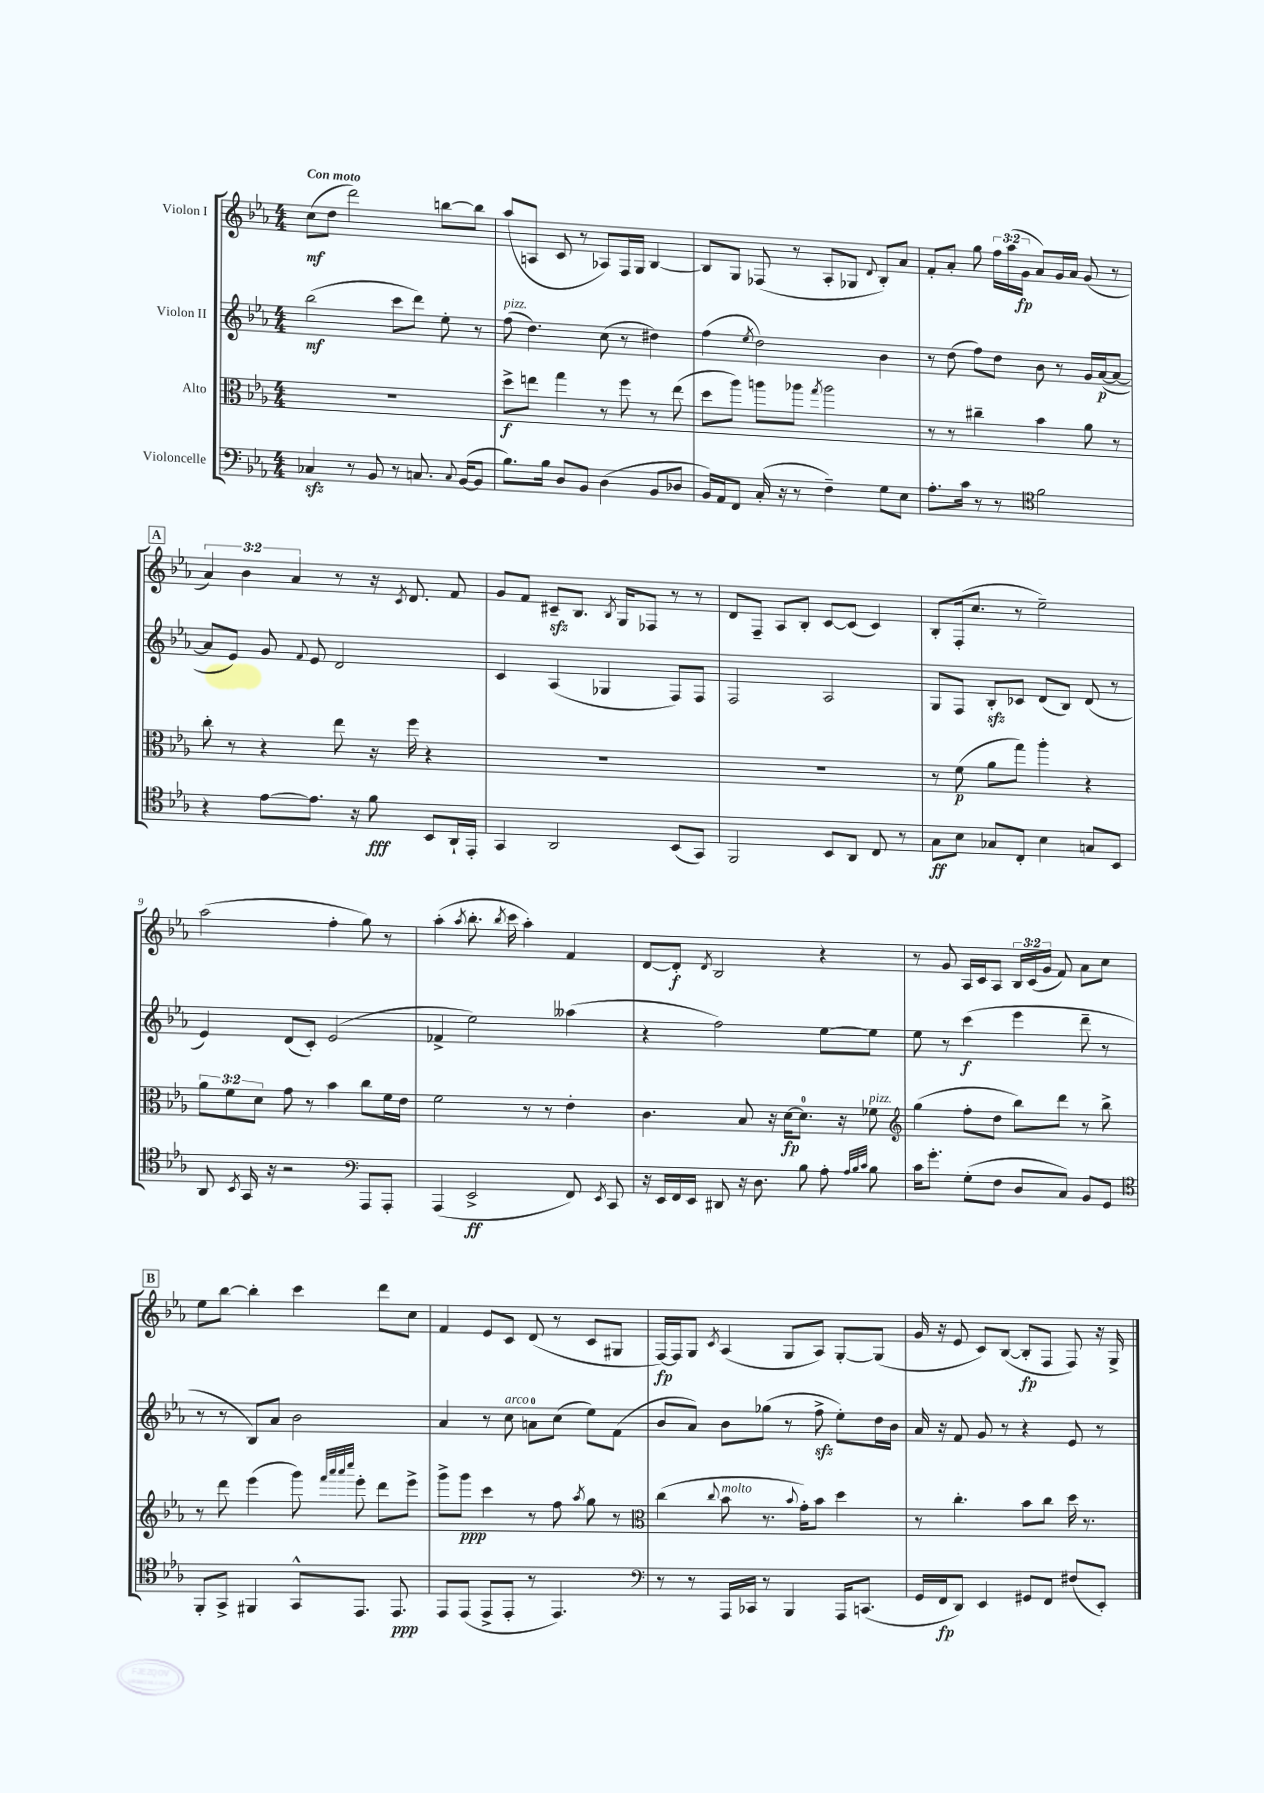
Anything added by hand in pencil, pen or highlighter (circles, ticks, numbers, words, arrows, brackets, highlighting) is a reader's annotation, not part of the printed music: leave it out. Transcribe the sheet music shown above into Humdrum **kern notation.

**kern	**kern	**kern	**kern
*staff4	*staff3	*staff2	*staff1
*clefF4	*clefC3	*clefG2	*clefG2
*k[b-e-a-]	*k[b-e-a-]	*k[b-e-a-]	*k[b-e-a-]
*M4/4	*M4/4	*M4/4	*M4/4
4C-	1r	(2bb-	(8cc
.	.	.	8dd
8r	.	.	2ddd)
8BB-	.	.	.
8r	.	8ccc	.
8.C	.	8ddd)	.
.	.	8ee-'	[8bb
8qqC	.	.	.
([16BB-	.	.	.
8BB-]	.	8r	8bb]
=	=	=	=
8.B-)	8dd^	(8ff	(8aa-
.	8ee	4.dd)	8A
16B-	.	.	.
8D	4gg	.	8c
8BB-	.	.	8r
(4D	8r	(8cc	8A-)
.	8ff	8r	16F
.	.	.	16G
8BB-	8r	4dd#)	[4B-
8D-	(8ee	.	.
=	=	=	=
16BB-)	8dd	(4ff	8B-]
16AA-	.	.	.
8FF	8aa-)	.	8G
.	.	8qee-	.
(16C'	8aa	2dd)	(8F-
16r	.	.	.
8r	8aa-	.	8r
.	8qgg	.	.
4F~)	2aa-	.	8A-'
.	.	.	8G-
.	.	.	8qqd
8G	.	4b-	8B-')
8E-	.	.	8a-
=	=	=	=
8.A-'	8r	8r	8f'
.	8r	(8dd	8a-'
16c	.	.	.
8r	4cc#~	8ff)	8gg
8r	.	8dd	24ff
.	.	.	(24aa-
.	.	.	24g
*clefC4	*	*	*
2f	4b-	8b-	8a-)
.	.	8r	16g
.	.	.	16a-
.	8a-	16g	(8g
.	.	([16a-	.
.	8r	8a-_	8r
=	=	=	=
4r	8cc'	8a-]	6a-)
.	8r	8e-)	.
.	.	.	6b-
[8e-	4r	8g	.
.	.	.	6a-
.	.	8qqf	.
8.e-]	.	8e-	.
.	8ee-	2d	8r
16r	.	.	.
8f	16r	.	16r
.	.	.	8qc
.	16ff	.	8.d
8BB-	4r	.	.
16AA-`	.	.	8f
16EE-'	.	.	.
=	=	=	=
4GG	1r	4c	8g
.	.	.	8f
2AA-	.	(4A-	8c#~
.	.	.	8.B-
.	.	4G-	.
.	.	.	8qB-
.	.	.	16G
.	.	.	8F-
(8BB-	.	8F)	8r
8GG)	.	8F	8r
=	=	=	=
2FF	1r	2F	8d
.	.	.	8F~
.	.	.	8A-
.	.	.	8B-'
8BB-	.	2A-	[8c
8AA-	.	.	(8c]
8C	.	.	4c)
8r	.	.	.
=	=	=	=
8G	8r	8G	8B-'
8B-	(8f	8F	(16F'
.	.	.	8.cc
8G-	8a-	8B-'	.
8C'	8gg)	8c-	8r
4B-	4aa-'	(8d	2ee-~)
.	.	8B-)	.
8G	4r	(8d	.
8BB-	.	8r	.
=	=	=	=
8AA-	12a-	4e-)	(2aa-
.	12f	.	.
8qBB-	.	.	.
16GG	.	.	.
.	12d	.	.
16r	.	.	.
2r	8g	(8d	.
.	8r	8c')	.
.	4b-	(2e-	4ff'
*clefF4	*	*	*
8AAA-	8cc	.	8gg)
8AAA-'	16f	.	8r
.	16e-	.	.
=	=	=	=
(4AAA-	2f	4f-^	(4aa-'
.	.	.	8qaa-
2EE-^	.	2ee-)	8.bb-'
.	.	.	8qbb-
.	.	.	16ccc
.	8r	.	4aa-')
.	8r	.	.
8FF)	4e-'	(4aa--	4f
8qEE-	.	.	.
8CC	.	.	.
=	=	=	=
16r	4.c	4r	[8d
16EE-	.	.	.
16FF	.	.	8d']
16EE-	.	.	.
.	.	.	8qd
8DD#	.	2ff)	2B-
16r	8B-	.	.
8.D	.	.	.
.	16r	.	.
.	[16d	.	.
8B-	8.d]	.	.
8A-'	.	[8ee-	4r
.	16r	.	.
32qqA-	.	.	.
32qqB-	.	.	.
32qqc	.	.	.
8B-	8f-	8ee-]	.
=	=	=	=
*	*clefG2	*	*
16c	(4gg	8ee-	8r
8.g'	.	.	.
.	.	8r	8g
(8G'	8ff'	(4ccc	16A-
.	.	.	16c
8F	8dd	.	8A-
8D	8bb-)	4eee-	24B-
.	.	.	(24c
.	.	.	24g
8C)	8ddd	.	8f)
8BB-	8r	8ddd~	8a-
8GG	8bb-^	8r	8cc
=	=	=	=
*clefC4	*	*	*
8FF'	8r	8r	8ee-
8GG^	8ddd	8r	[8bb-
4FF#	(4eee-	8B-)	4bb-']
.	.	8a-	.
8GG^^	8ggg)	2b-	4ccc
.	32qqfff	.	.
.	32qqaaa-	.	.
.	32qqaaa-	.	.
.	32qqcccc	.	.
8.EE-	8eee-'	.	.
.	8ddd	.	8ddd
8.EE-	.	.	.
.	8eee-^	.	8cc
=	=	=	=
8EE-	8ggg^	4a-	4f
(8EE-	8ggg	.	.
8EE-^	4ccc	8r	8e-
8EE-'	.	8cc	8c
8r	8r	8a	(8d
4.EE-)	8ff	(8cc	8r
.	8qaa-	.	.
.	8gg	8ee-)	8c
.	8r	(8f	8G#
=	=	=	=
*clefF4	*clefC3	*	*
8r	(4cc	8b-	[16F)
.	.	.	16F]
8r	.	8a-)	8G
.	8qqcc	.	8qc
16AAA-	8b-	8b-	(4A-
16CC-	.	.	.
8r	8.r	(8gg-	.
4BBB-	.	8r	8G
.	8qqb-	.	.
.	16g')	.	.
.	8b-	8ff^	8A-)
16AAA-	4dd	8ee-')	[8G'
(8.CC	.	.	.
.	.	16dd	(8G]
.	.	16b-	.
=	=	=	=
16GG	8r	16a-	16g
16FF	.	16r	16r
8DD)	4.cc'	8f	8e-
4EE-	.	8g	8c)
.	.	8r	([8B-
8GG#	8b-	4r	8B-']
8FF	8cc	.	8F
(8F#	16dd	8e-	8F)
.	8.r	.	.
8EE-')	.	8r	16r
.	.	.	16G^
==	==	==	==
*-	*-	*-	*-
